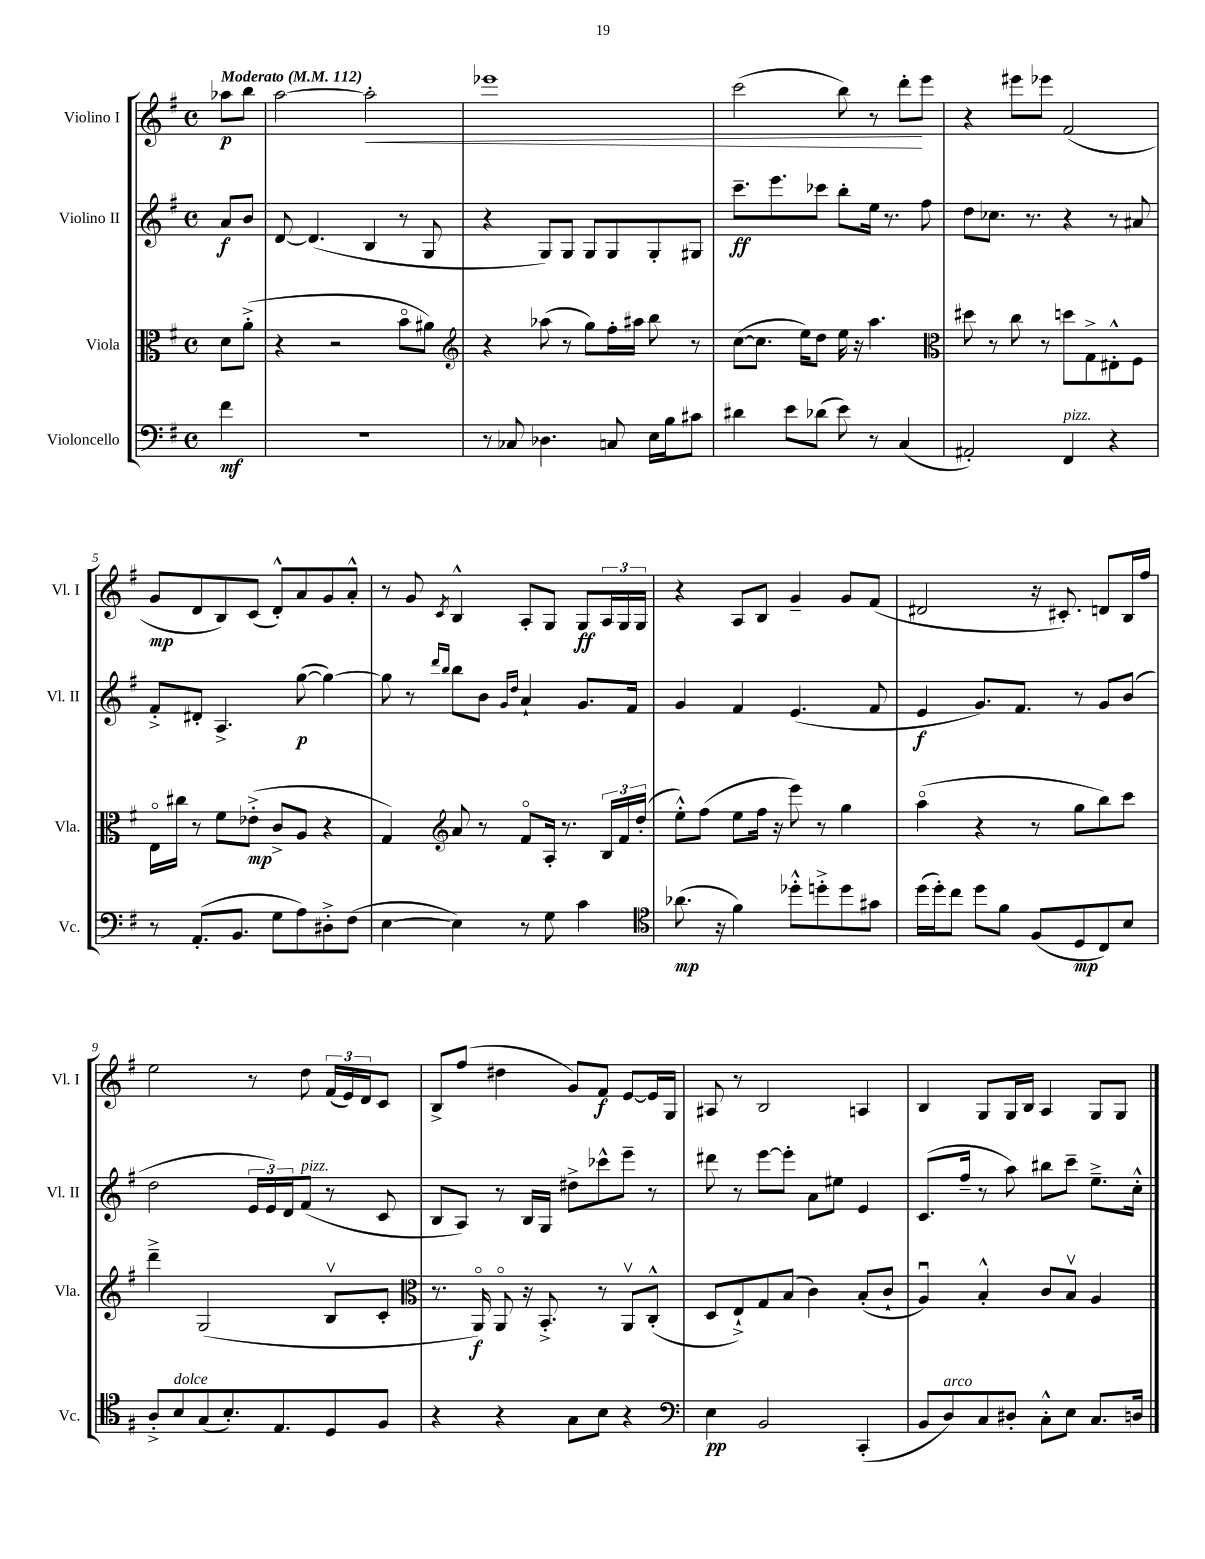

**kern	**kern	**kern	**kern
*staff4	*staff3	*staff2	*staff1
*clefF4	*clefC3	*clefG2	*clefG2
*k[f#]	*k[f#]	*k[f#]	*k[f#]
*M4/4	*M4/4	*M4/4	*M4/4
*met(c)	*met(c)	*met(c)	*met(c)
*MM112	*MM112	*MM112	*MM112
4f#\	8d\L	8a/L	8aa-\L
.	(8a'^\J	8b/J	8bb\J
=	=	=	=
1r	4r	[8d/	[2aa\
.	.	(4.d/]	.
.	2r	.	.
.	.	4B/	2aa'\]
.	8bo\L	8r	.
.	8a#\J)	8G/	.
=	=	=	=
*	*clefG2	*	*
8r	4r	4r	1eee-
8C-/	.	.	.
4.D-\	(8aa-\	8G/L)	.
.	8r	8G/J	.
.	8gg\L)	8G/L	.
8C/	16ff#'\L	8G/	.
.	16aa#\JJ	.	.
16E\LL	8bb\	8G'/	.
16B\J	.	.	.
8c#\J	8r	8G#/J	.
=	=	=	=
4d#\	([8cc\L	8.ccc~\L	(2ccc\
.	8.cc\]J	.	.
.	.	8.eee\	.
8e\L	.	.	.
.	16ee\LK)	.	.
(8d-\J	8dd\J	8ccc-\J	.
8e\)	16ee\	8bb'\L	8bb\)
.	16r	.	.
8r	4.aa\	16ee\Jk	8r
.	.	8.r	.
(4C/	.	.	8ddd'\L
.	.	8ff#\	8eee\J
=	=	=	=
*	*clefC3	*	*
2AA#'/)	8dd#\	8dd\L	4r
.	8r	8.cc-\J	.
.	8cc\	.	8eee#\L
.	.	8.r	.
.	8r	.	8eee-\J
4FF#/	8dd\L	4r	(2f#/
.	8G^\	.	.
4r	8E#'^^\	8r	.
.	8F#\J	8a#/	.
=	=	=	=
8r	16Eo\LL	8f#'^/L	8g/L
.	16cc#\JJ	.	.
(8.AA'/L	8r	8d#'/J	8d/
.	8f#\L	4.A^/	8B/)
8.BB/J	.	.	.
.	(8e-'^\J	.	(8c/J
8G\L	8c^/L	.	8d'^^/L)
8A\)	8A/J	([8gg\	8a/
8D#'^\	4r	4gg\_)	8g/
(8F#\J	.	.	8a'^^/J
=	=	=	=
[4E\	4G/)	8gg\]	8r
.	.	8r	8g/
*	*clefG2	*	*
.	.	16qqddd/LL	.
.	.	16qqbb/JJ	8qc/
4E\])	8a/	8bb\L	4B^^/
.	8r	8b\J	.
.	.	16qqg/LL	.
.	.	16qqdd/JJ	.
8r	8f#o/L	4a`/	8A'/L
8G\	16A'/Jk	.	8G/J
.	8.r	.	.
4c\	.	8.g/L	8G/L
.	24B/LL	.	24A/L
.	24f#/	.	24G/
.	.	16f#/Jk	.
.	(24dd'/JJ	.	24G/JJ
=	=	=	=
*clefC4	*	*	*
(8.a-\	8ee'^^\L)	4g/	4r
.	(8ff#\J	.	.
16r	.	.	.
4f#\)	8ee\L	4f#/	8A/L
.	16ff#\Jk	.	8B/J
.	16r	.	.
8dd-'^^\L	8eee\)	(4.e/	4g~/
8dd'^\	8r	.	.
8dd\	4gg\	.	8g/L
8g#\J	.	8f#/	(8f#/J
=	=	=	=
(16dd\LL	(4aao\	4e/	2d#/
16dd'\J)	.	.	.
8cc\J	.	.	.
8dd\L	4r	8.g/L)	.
8f#\J	.	.	.
.	.	8.f#/J	.
(8F#/L	8r	.	16r
.	.	.	8.c#'/)
8D/	8gg\L	8r	.
8C/)	8bb\)	8g/L	8d/L
8B/J	8ccc\J	(8b/J	16B/L
.	.	.	16ff#/JJ
=	=	=	=
8A'^/L	4ddd~^\	2dd\	2ee\
8B/	.	.	.
(8G/	(2G/	.	.
8.B'/)	.	.	.
.	.	24e/LL	8r
.	.	24e/)	.
8.E/	.	.	.
.	.	24d/J	.
.	.	(8f#/J	8dd\
8D/	8Bv/L	8r	(24f#/LL
.	.	.	24e/)
.	.	.	24d/J
8F#/J	8c'/J	8c/	8c/J
=	=	=	=
*	*clefC3	*	*
4r	8.r	8B/L	8B^/L
.	.	8A/J)	(8ff#/J
.	16AAo/)	.	.
4r	8AAo/	8r	4dd#\
.	16r	16B/LL	.
.	8.BB'^/	16G/JJ	.
8G\L	.	8dd#^\L	8g/L)
8B\J	8r	8ccc-^^\	8f#/J
4r	8AAv/L	8eee~\J	[8e/L
.	(8C'^^/J	8r	16e/]L
.	.	.	16G/JJ
=	=	=	=
*clefF4	*	*	*
4E\	8D/L	8ddd#\	8A#/
.	8E`^/)	8r	8r
2BB/	8G/	[8eee\L	2B/
.	(8B/J	8eee'\]J	.
.	4c\)	8a\L	.
.	.	8ee#\J	.
(4CC'/	(8B'/L	4e/	4A/
.	8c`/J	.	.
=	=	=	=
8BB/L	4Au/)	(8.c/L	4B/
8D/)	.	.	.
.	.	16ff#~/Jk	.
8C/	4B'^^/	8r	8G/L
8D#'/J	.	8aa\)	16G/L
.	.	.	16B/JJ
8C'^^\L	8c/L	8bb#\L	4A/
8E\J	8Bv/J	8ccc~\J	.
8.C/L	4A/	8.ee~^\L	8G/L
.	.	.	8G/J
16D/Jk	.	16cc'^^\Jk	.
==	==	==	==
*-	*-	*-	*-
